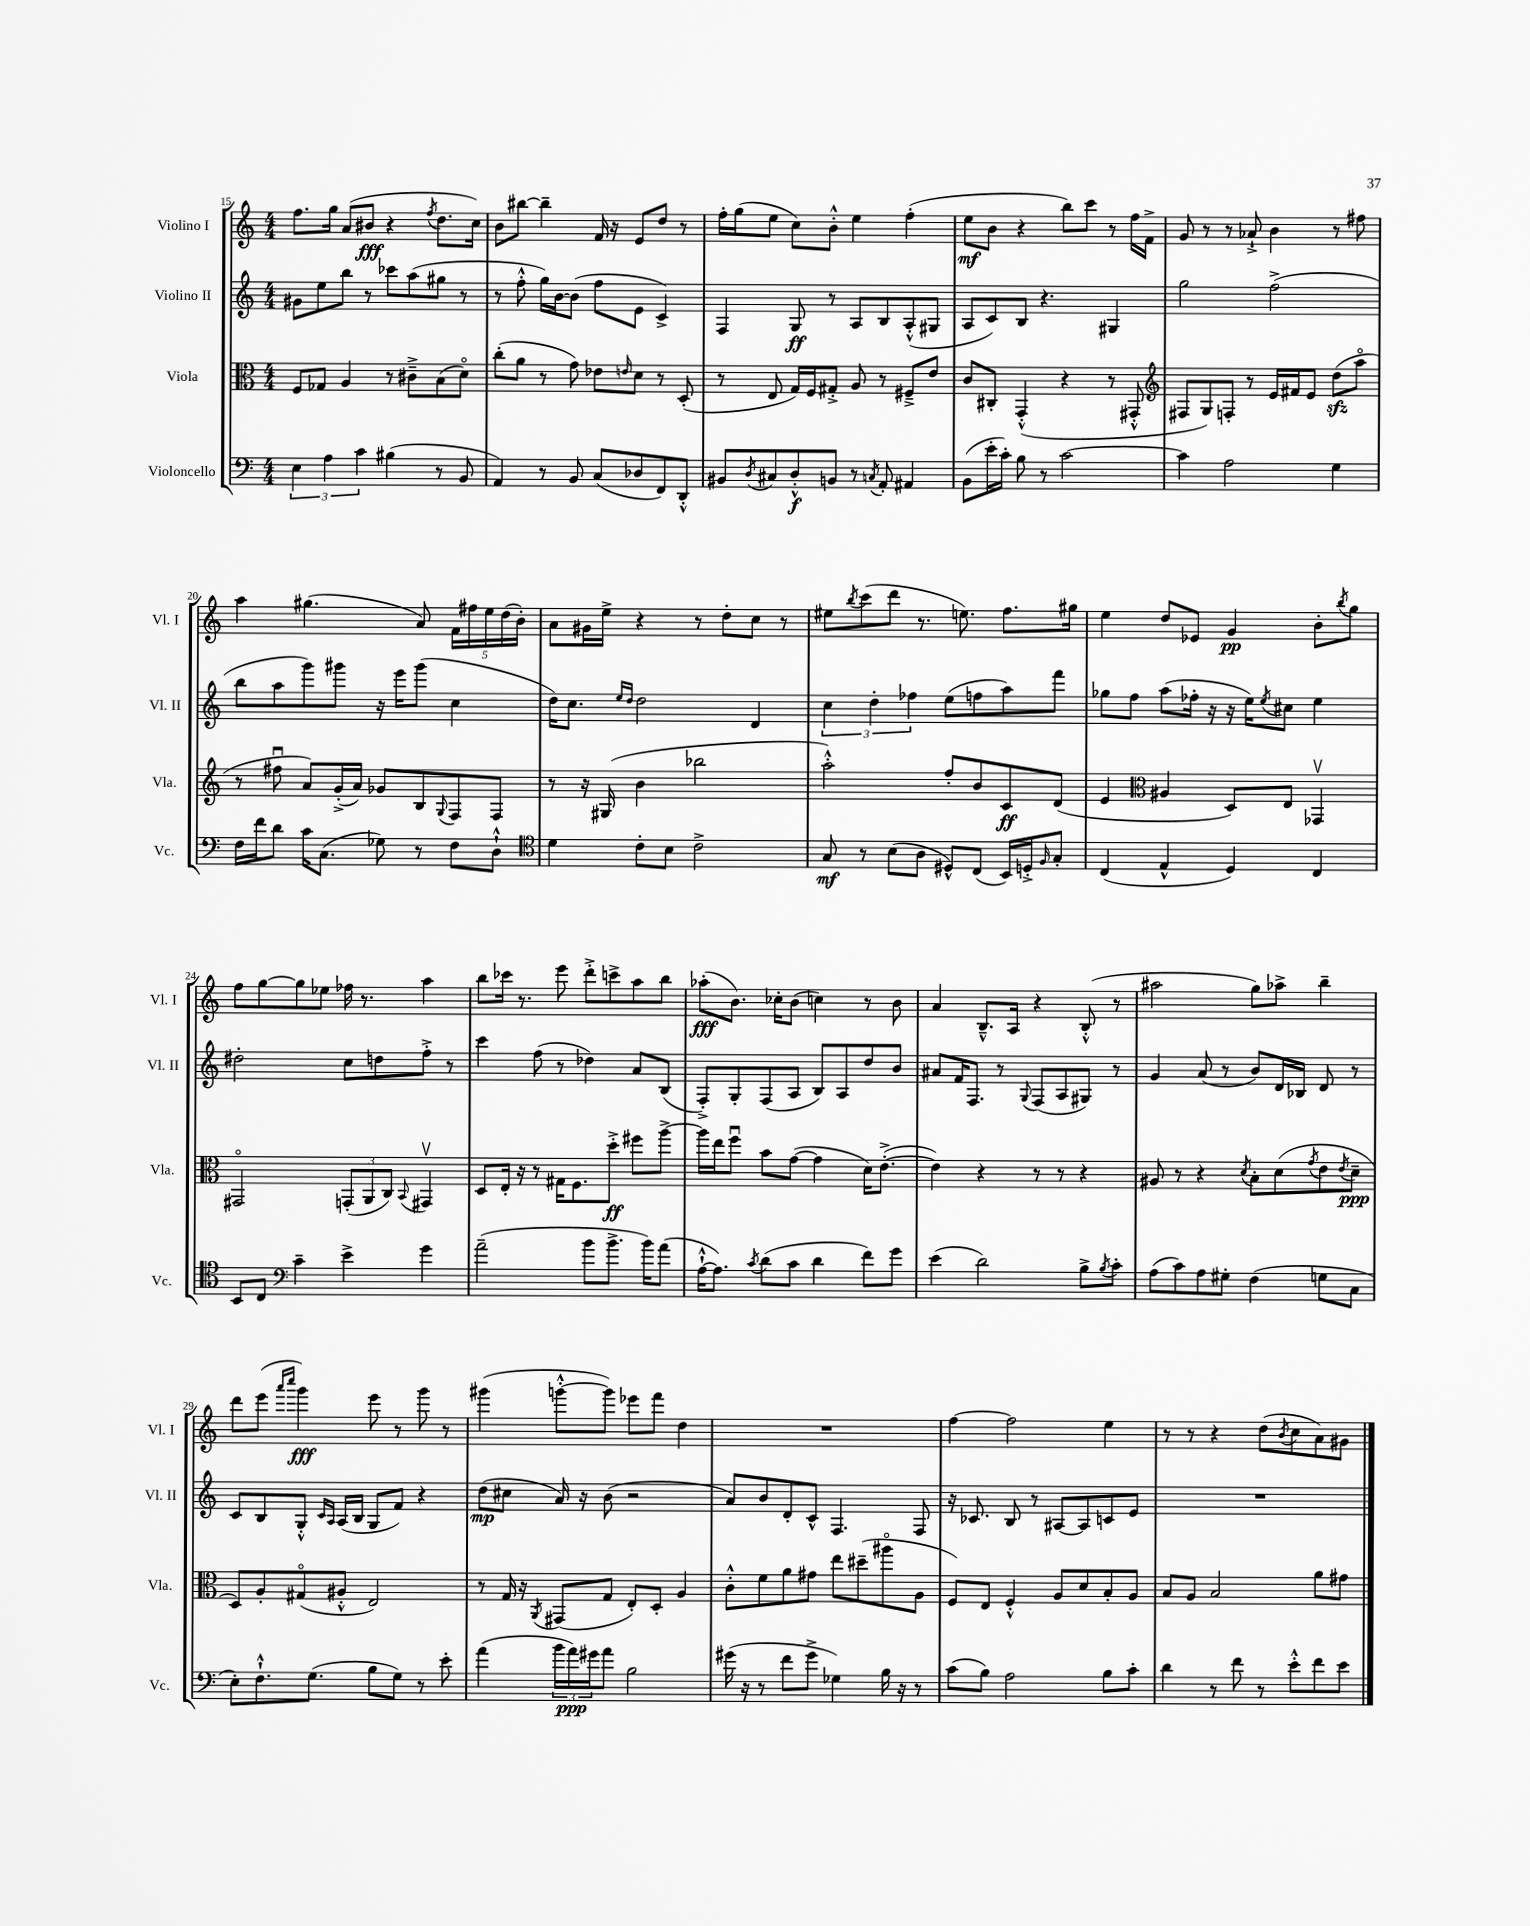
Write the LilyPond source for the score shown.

<<
\new StaffGroup <<
\new Staff = "s0" \with { instrumentName = "Violino I" shortInstrumentName = "Vl. I" } {
    \clef treble \key c \major \numericTimeSignature \time 4/4
    f''8. g''16 a'8( bis'8\fff r4 \acciaccatura { f''8 } d''8. c''16) |
    b'8 bis''8~ bis''4-- f'16 r16 e'8 d''8 r8 |
    f''16-. g''16( e''8 c''8) b'8-.-^ e''4 f''4-.( |
    e''8\mf b'8 r4 b''8) c'''8 r8 f''16 f'16-> |
    g'8 r8 r8 aes'8-!-> b'4 r8 fis''8 |
    a''4 gis''4.( a'8) \tuplet 5/4 { f'16 fis''16 e''16 d''16( b'16-.) } |
    a'8 gis'16 e''16-> r4 r8 d''8-. c''8 r8 |
    eis''8 \acciaccatura { b''8 } c'''8( d'''8 r8. e''8.) f''8. gis''16 |
    e''4 d''8 ees'8 g'4\pp b'8-. \acciaccatura { b''8 } g''8 |
    f''8 g''8~ g''8 ees''8 fes''16 r8. a''4 |
    b''8 ces'''16 r8. e'''8 d'''8-.-> c'''8-> a''8 b''8 |
    aes''8-.\fff( b'8.) ces''16-. b'8( c''4) r8 b'8 |
    a'4 b8.---^ a16 r4 b8-.-^( r8 |
    ais''2 g''8) aes''8-> b''4-- |
    d'''8 e'''8( \grace { a'''16 c''''16 } g'''4\fff) e'''8 r8 g'''8 r8 |
    gis'''4( g'''8~-.-^ g'''8) ees'''8 f'''8 d''4 |
    R1 |
    f''4~ f''2 e''4 |
    r8 r8 r4 d''8( \acciaccatura { b'8 } c''8 a'8) gis'8 \bar "|." |
}
\new Staff = "s1" \with { instrumentName = "Violino II" shortInstrumentName = "Vl. II" } {
    \clef treble \key c \major \numericTimeSignature \time 4/4
    gis'8 e''8 b''8 r8 ces'''8 a''8( gis''8 r8 |
    r8 f''8-.-^ g''16) b'16~ b'8( f''8 e'8 c'4->) |
    f4 g8\ff r8 a8 b8 a8-.-^( gis8 |
    a8 c'8) b8 r4. gis4 |
    g''2 f''2->( |
    b''8 a''8 g'''8) gis'''8 r16 e'''16 gis'''8( c''4 |
    d''16) c''8. \grace { e''16 d''16 } d''2 d'4 |
    \tuplet 3/2 { c''4 d''4-. fes''4 } e''8( f''8 a''8) f'''8 |
    ges''8 f''8 a''8( fes''16-. r16 r16 e''16) \acciaccatura { e''8 } cis''8 e''4 |
    dis''2-. c''8 d''8 f''8-.-> r8 |
    c'''4 f''8( r8 des''4) a'8 b8( |
    f8-.->) g8-. f8( a8 b8) a8 d''8 b'8 |
    ais'8 f'16 f8. r8 \appoggiatura { g8 } f8( a8 gis8) r8 |
    g'4 a'8( r8 b'8) d'16 bes16 d'8 r8 |
    c'8 b8 g8-.-^ \grace { c'16 a16 } a16( b16 g8 f'8) r4 |
    d''8\mp( cis''8 a'16) r16 b'8( r2 |
    a'8) b'8 d'8-. c'8-^ f4. f8 |
    r16 ces'8. b8 r8 ais8~ ais8 c'8 e'8 |
    R1 \bar "|." |
}
\new Staff = "s2" \with { instrumentName = "Viola" shortInstrumentName = "Vla." } {
    \clef alto \key c \major \numericTimeSignature \time 4/4
    f8 ges8 a4 r8 cis'8---> b8( d'8\flageolet) |
    c''8-.( a'8 r8 g'8) ees'8 \grace { e'16 } d'8 r8 d8-.( |
    r8 e8 g16) f16 gis8-.-> a8 r8 fis8---> e'8 |
    c'8 cis8-. g,4-.-^( r4 r8 gis,8-.-^ |
    \clef treble fis8 g8) f8-. r8 e'16 fis'16 e'8 d''8\sfz( a''8\flageolet |
    r8 fis''8\downbow a'8) g'16-.->( a'16) ges'8 b8 \appoggiatura { g8 } f8 f8 |
    r8 r16 gis16( b'4 bes''2 |
    a''2-.-^) f''8-. b'8 c'8\ff d'8( |
    e'4 \clef alto ais4 d8) e8 ges,4\upbow |
    gis,2\flageolet \tuplet 3/2 { g,8-.( a,8 c8) } \appoggiatura { b,8 } gis,4\upbow |
    d8 e16-. r16 r8 gis16 f8. d''8-.->\ff fis''8 a''8~-> |
    a''16 e''16 f''8\downbow b'8 g'8~( g'4 d'16) e'8.~-.->( |
    e'4) r4 r8 r8 r4 |
    ais8 r8 r4 \acciaccatura { d'8 } b8-. d'8( \acciaccatura { g'8 } e'8 \acciaccatura { e'8 } d'8--\ppp |
    d8) a8-. gis8\flageolet( ais8-.-^ e2) |
    r8 g16 r16 \acciaccatura { a,8 } gis,8( g8 e8-.) d8-. a4 |
    c'8-.-^ f'8 a'8 gis'8 e''8 dis''8--( ais''8\flageolet a8 |
    f8) e8 f4-.-^ a8 d'8 b8-. a8 |
    b8 a8 b2 a'8 gis'8 \bar "|." |
}
\new Staff = "s3" \with { instrumentName = "Violoncello" shortInstrumentName = "Vc." } {
    \clef bass \key c \major \numericTimeSignature \time 4/4
    \tuplet 3/2 { e4 a4 c'4 } bis4( r8 b,8 |
    a,4) r8 b,8 c8( des8 f,8) d,8-.-^ |
    bis,8 \acciaccatura { d8 } cis8 d8-.-^\f b,8 r8 \acciaccatura { c8 } a,8-. ais,4 |
    b,8( e'16-. c'16-.) b8 r8 c'2~ |
    c'4 a2 g4 |
    f16 f'16 d'8 c'16 c8.( ges8) r8 f8 d8-!-^ |
    \clef tenor d'4 c'8-. b8 c'2-> |
    g8\mf r8 b8( a8 dis8-^) c8( b,16) d16-.-> \grace { f16 } g8-. |
    c4( e4-^ d4) c4 |
    b,8 c8 \clef bass c'4-- e'4-> g'4 |
    a'2--( b'8 b'8.-> b'16) a'8( |
    a16~-!-^ a8.) \acciaccatura { c'8 } d'8( c'8 d'4 f'8) g'8 |
    e'4( d'2) b8-> \acciaccatura { b8 } c'8-. |
    a8( c'8) a8 gis8-. f4( g8 c8 |
    e8-.) f8.-!-^ g8.( b8 g8) r8 e'8-. |
    a'4( \tuplet 3/2 { b'16 a'16\ppp) gis'16 } a'8 b2 |
    gis'16( r16 r8 f'8 gis'8-> ges4) b16 r16 r8 |
    c'8( b8) a2 b8 c'8-. |
    d'4 r8 f'8 r8 e'8-.-^ f'8 e'8 \bar "|." |
}
>>
>>
\layout { \context { \Score currentBarNumber = #15 } }
